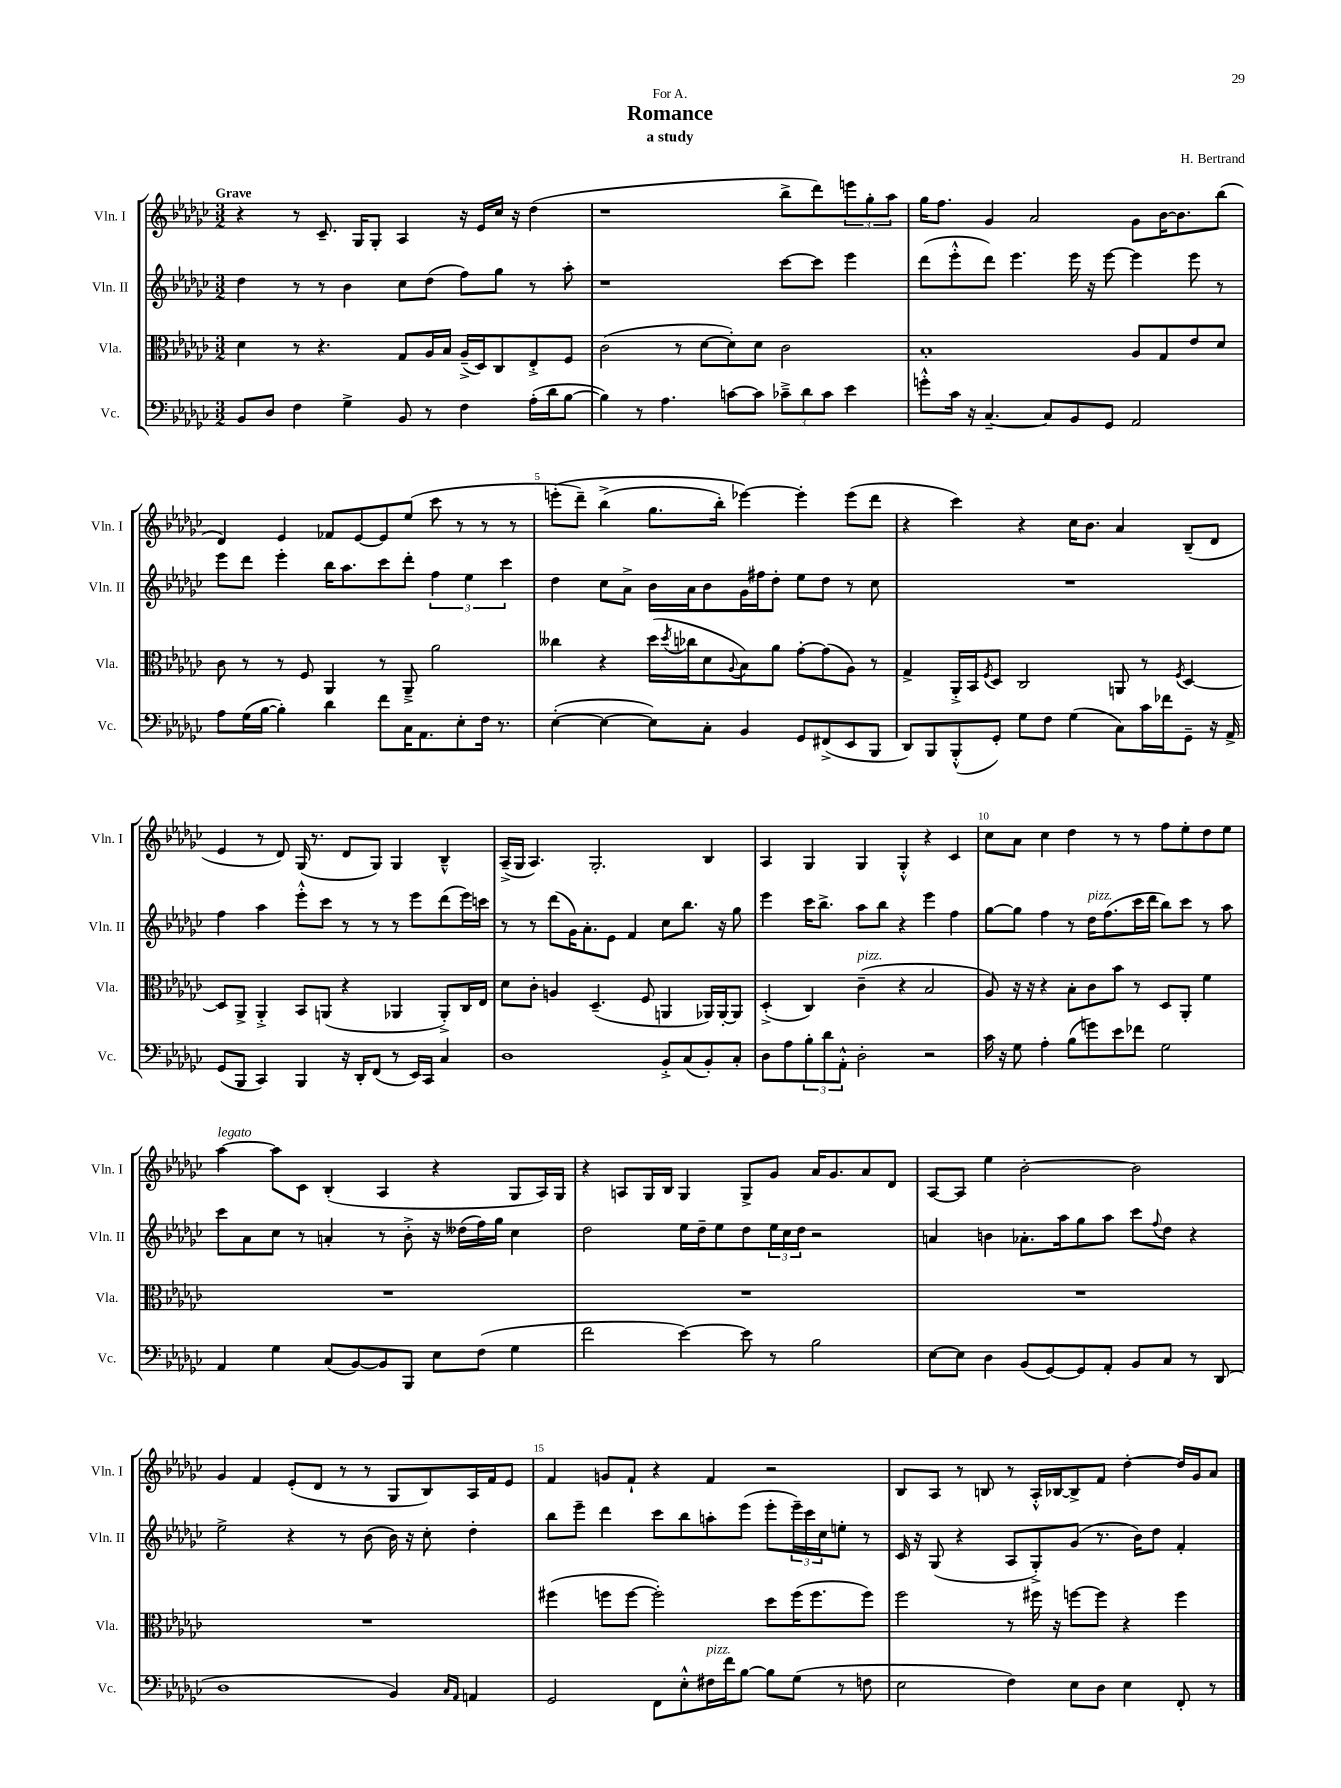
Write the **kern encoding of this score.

**kern	**kern	**kern	**kern
*staff4	*staff3	*staff2	*staff1
*clefF4	*clefC3	*clefG2	*clefG2
*k[b-e-a-d-g-c-]	*k[b-e-a-d-g-c-]	*k[b-e-a-d-g-c-]	*k[b-e-a-d-g-c-]
*M3/2	*M3/2	*M3/2	*M3/2
8BB-/L	4d-\	4dd-\	4r
8D-/J	.	.	.
4F\	8r	8r	8r
.	4.r	8r	8.c-~/
4G-^\	.	4b-\	.
.	.	.	16G-/LK
.	.	.	8G-'/J
8BB-/	8G-/L	8cc-\L	4A-/
8r	16A-/L	(8dd-\J	.
.	16B-/JJ	.	.
4F\	(16A-~^/LL	8ff\L)	16r
.	16D-/J)	.	16e-/LL
.	8C-/	8gg-\J	16cc-/JJ
.	.	.	16r
(16A-'\LL	8E-'^/	8r	(4dd-\
16d-\J	.	.	.
[8B-\J	8F/J	8aa-'\	.
=	=	=	=
4B-\])	(2c-\	1r	1r
8r	.	.	.
4.A-\	.	.	.
.	8r	.	.
.	[8d-\L	.	.
[8c\L	8d-'\])	.	.
8c\]J	8d-\J	.	.
12c-~^\L	2c-\	[8ccc-\L	8bb-^\L
12d-\	.	.	.
.	.	8ccc-\]J	8ddd-\)
12c-\J	.	.	.
4e-\	.	4eee-\	12eee\
.	.	.	12gg-'\
.	.	.	12aa-\J
=	=	=	=
8g'^^\L	1B-'	(8ddd-\L	16gg-\LK
.	.	.	8.ff\J
16c-\Jk	.	8eee-'^^\	.
16r	.	.	.
[4.C-~/	.	8ddd-\J)	4g-/
.	.	4.eee-\	.
.	.	.	2a-/
8C-/]L	.	.	.
8BB-/	.	16eee-\	.
.	.	16r	.
8GG-/J	.	[8eee-\	.
2AA-/	8A-/L	4eee-\]	8g-\L
.	8G-/	.	[16b-\K
.	.	.	8.b-\]
.	8e-/	8eee-\	.
.	8d-/J	8r	(8bb-\J
=	=	=	=
8A-\L	8c-\	8eee-\L	4d-/)
(16G-\L	8r	8ddd-\J	.
[16B-\JJ	.	.	.
4B-'\])	8r	4eee-'\	4e-/
.	8F/	.	.
4d-\	4AA-/	16bb-\LK	8f-/L
.	.	8.aa-\	.
.	.	.	[8e-/
8f\L	8r	8ccc-\	8e-/]
16C-\K	8AA-~^/	8ddd-'\J	(8ee-/J
8.AA-\	.	.	.
.	2a-\	6ff\	8ccc-\
8E-'\	.	.	8r
.	.	6ee-\	.
16F\Jk	.	.	8r
8.r	.	.	.
.	.	6ccc-\	.
.	.	.	8r
=	=	=	=
([4E-'\	4cc--\	4dd-\	&(8eee'\L
.	.	.	8ddd-~\J)
4E-\_	4r	8cc-\L	(4bb-^\
.	.	8a-^\J	.
8E-\]L)	(16dd-\LL	16b-\LL	8.gg-\L
.	8qdd-/	.	.
.	16cc-\J	16a-\J	.
8C-'\J	8d-\	8b-\	.
.	.	.	16bb-'\Jk)
.	8qqA-/	.	.
4BB-/	8B-\)	16g-\L	[4eee-\&)
.	.	16ff#\J	.
.	8a-\J	8dd-'\J	.
8GG-/L	[8g-'\L	8ee-\L	4eee-'\]
(8FF#^/	(8g-\]	8dd-\J	.
8EE-/	8A-\J)	8r	(8eee-\L
8BBB-/J	8r	8cc-\	8ddd-\J
=	=	=	=
8DD-/L)	4G-^/	1.r	4r
8BBB-/	.	.	.
(8BBB-'^^/	16AA-'^/LL	.	4ccc-\)
.	16BB-/J	.	.
.	8qF/	.	.
8GG-'/J)	8D-/J	.	.
8G-\L	2C-/	.	4r
8F\J	.	.	.
(4G-\	.	.	16cc-\LK
.	.	.	8.b-\J
8C-\L)	8AA/	.	4a-/
16c-\L	8r	.	.
16f-\J	.	.	.
.	8qF/	.	.
8GG-~\J	[4D-/	.	(8B-~/L
16r	.	.	8d-/J
16AA-^/	.	.	.
=	=	=	=
(8GG-/L	8D-/]L	4ff\	4e-/
8BBB-/J	8AA-^/J	.	.
4CC-/)	4AA-'^/	4aa-\	8r
.	.	.	8d-/)
4BBB-/	8BB-/L	8eee-'^^\L	(16G-/
.	.	.	8.r
.	(8AA/J	8ccc-\J	.
16r	4r	8r	8d-/L
16DD-'/LK	.	.	.
(8FF/J	.	8r	8G-/J)
8r	4AA-/	8r	4G-/
16EE-/LL)	.	8eee-\L	.
16CC-/JJ	.	.	.
4C-/	8AA-'^/L)	(8ddd-\	4B-~^^/
.	16C-/L	16eee-\L)	.
.	16E-/JJ	16ccc\JJ	.
=	=	=	=
1D-	8d-\L	8r	(16A-~^/LL
.	.	.	16G-/JJ
.	8c-'\J	8r	4.A-/)
.	4A/	(8ddd-\L	.
.	.	16g-\K)	.
.	.	8.a-'\	.
.	(4.D-~/	.	2.G-'/
.	.	8e-\J	.
.	.	4f/	.
.	8F/	.	.
8BB-'^/L	4AA/	8cc-\L	.
(8C-/	.	8.bb-\J	.
8BB-'/)	16AA-/LL)	.	4B-/
.	[16AA-'/J	16r	.
8C-'/J	8AA-/]J	8gg-\	.
=	=	=	=
8D-\L	(4D-'^/	4eee-\	4A-/
8A-\	.	.	.
12B-'\	4C-/)	16ccc-\LK	4G-/
.	.	8.bb-^\J	.
12d-\	.	.	.
12AA-'^^\J	.	.	.
2D-'\	(4c-~\	8aa-\L	4G-/
.	.	8bb-\J	.
.	4r	4r	4G-'^^/
2r	2B-/	4eee-\	4r
.	.	4ff\	4c-/
=	=	=	=
16c-\	8A-/)	[8gg-\L	8cc-\L
16r	.	.	.
8G-\	16r	8gg-\]J	8a-\J
.	16r	.	.
4A-'\	4r	4ff\	4cc-\
(8B-\L	8B-'\L	8r	4dd-\
8g\)	8c-\	16dd-\LK	.
.	.	(8.ff\	.
8e-\	8b-\J	.	8r
8f-\J	8r	16ccc-\L	8r
.	.	16ddd-\JJ	.
2G-\	8D-/L	8bb-\L)	8ff\L
.	8AA-'/J	8ccc-\J	8ee-'\
.	4f\	8r	8dd-\
.	.	8aa-\	8ee-\J
=	=	=	=
4AA-/	1.r	8ccc-\L	[4aa-\
.	.	8a-\	.
4G-\	.	8cc-\J	8aa-\]L
.	.	8r	8c-\J
(8C-/L	.	4a'/	(4B-'/
[8BB-/)	.	.	.
8BB-/]	.	8r	4A-/
8BBB-/J	.	8b-'^\	.
8E-\L	.	16r	4r
.	.	(16dd--\LL	.
(8F\J	.	16ff\)	.
.	.	16gg-\JJ	.
4G-\	.	4cc-\	8G-/L
.	.	.	16A-/L)
.	.	.	16G-/JJ
=	=	=	=
2f\	1.r	2dd-\	4r
.	.	.	8A/L
.	.	.	16G-/L
.	.	.	16B-/JJ
[4e-\)	.	16ee-\LL	4G-/
.	.	16dd-~\J	.
.	.	8ee-\	.
8e-\]	.	8dd-\	8G-^/L
8r	.	24ee-\L	8g-/J
.	.	24cc-\	.
.	.	24dd-\JJ	.
2B-\	.	2r	16a-/LK
.	.	.	8.g-/
.	.	.	8a-/
.	.	.	8d-/J
=	=	=	=
[8E-\L	1.r	4a/	[8A-/L
8E-\]J	.	.	8A-/]J
4D-\	.	4b\	4ee-\
(8BB-/L	.	8.a-'\L	[2b-'\
[8GG-/)	.	.	.
.	.	16aa-\k	.
8GG-/]	.	8gg-\	.
8AA-'/J	.	8aa-\J	.
8BB-/L	.	8ccc-\L	2b-\]
.	.	8qqff/	.
8C-/J	.	8dd-\J	.
8r	.	4r	.
(8DD-/	.	.	.
=	=	=	=
1D-	1.r	2ee-^\	4g-/
.	.	.	4f/
.	.	4r	(8e-'/L
.	.	.	8d-/J
.	.	8r	8r
.	.	(8b-\	8r
4BB-/)	.	16b-\)	8G-/L
.	.	16r	.
.	.	8cc-'\	8B-/)
16qqC-/LL	.	.	.
16qqAA-/JJ	.	.	.
4AA/	.	4dd-'\	16A-/L
.	.	.	16f/J
.	.	.	8e-/J
=	=	=	=
2GG-/	(4ff#\	8bb-\L	4f/
.	.	8eee-~\J	.
.	8ff\L	4ddd-\	8g/L
.	[8ff\J	.	8f`/J
8FF\L	2ff'\])	8ccc-\L	4r
8E-'^^\	.	8bb-\	.
16F#\L	.	8aa'\	4f/
16f\J	.	.	.
[8B-\J	.	(8eee-\J	.
8B-\]L	8dd-\L	8eee-'\L	2r
(8G-\J	(16ff\K	24eee-~\L)	.
.	.	24ccc-\	.
.	8.ff\	.	.
.	.	24cc-\J	.
8r	.	8ee'\J	.
8F\	8ff\J)	8r	.
=	=	=	=
2E-\	2ff\	16c-/	8B-/L
.	.	16r	.
.	.	(8G-/	8A-/J
.	.	4r	8r
.	.	.	8B/
4F\)	8r	8A-/L	8r
.	16ff#\	8G-'^/)	16A-'^^/LL
.	16r	.	[16B-/J
8E-\L	[8ff\L	(8g-/J	8B-^/]
8D-\J	8ff\]J	8.r	8f/J
4E-\	4r	.	[4dd-'\
.	.	16b-\LK)	.
.	.	8dd-\J	.
8FF'/	4ff\	4f'/	16dd-/]LL
.	.	.	16g-/J
8r	.	.	8a-/J
==	==	==	==
*-	*-	*-	*-
